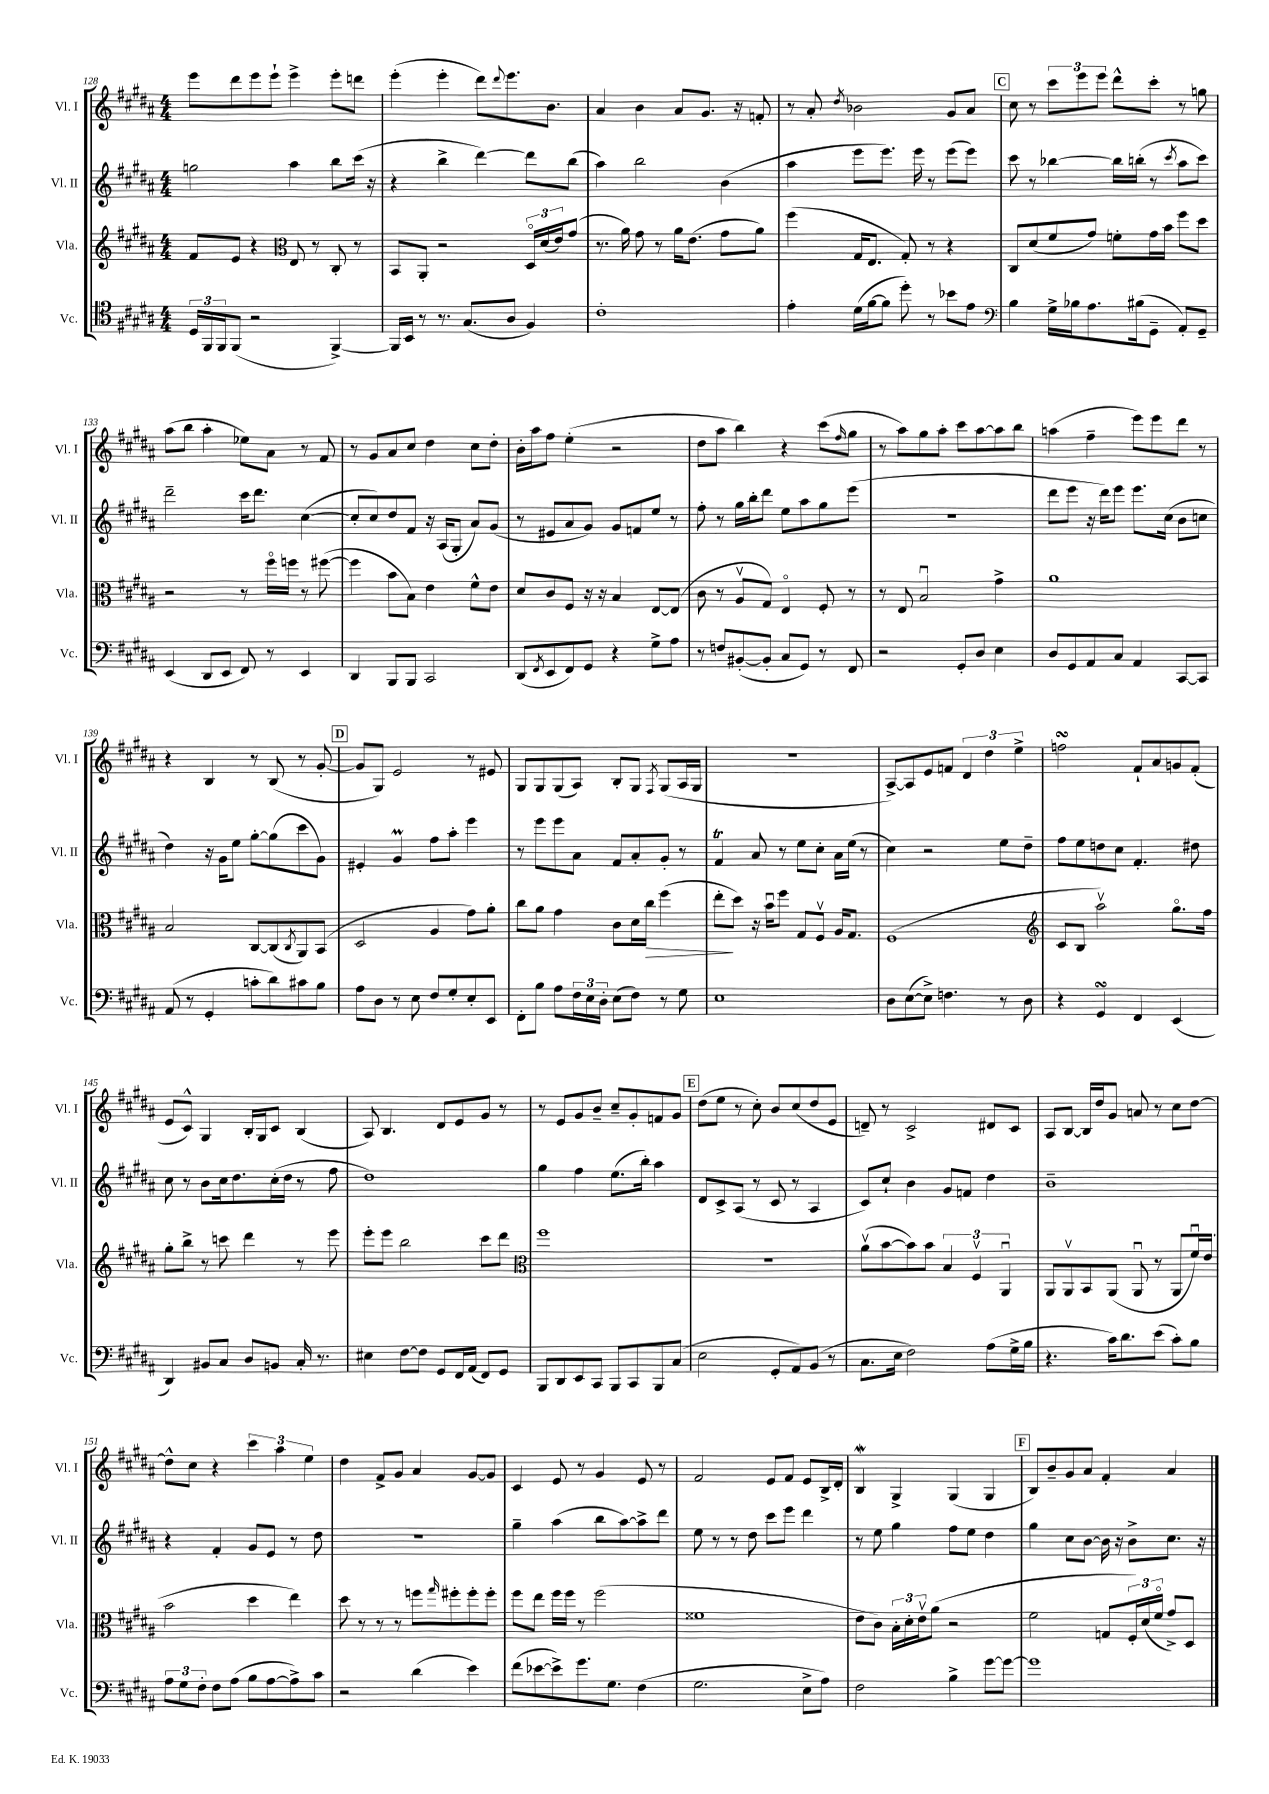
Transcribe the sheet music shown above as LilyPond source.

<<
\new StaffGroup <<
\new Staff = "s0" \with { instrumentName = "Vl. I" shortInstrumentName = "Vl. I" } {
    \clef treble \key b \major \numericTimeSignature \time 4/4
    e'''8 dis'''8 e'''8 e'''8-! e'''4-> e'''8-. d'''8 |
    e'''4-.( e'''4-. dis'''8) \appoggiatura { dis'''8 } e'''8. b'8. |
    ais'4 b'4 ais'8 gis'8. r16 f'8-. |
    r8 ais'8-. \acciaccatura { dis''8 } bes'2 gis'8 ais'8 |
    \mark \markup { \box "C" } cis''8 r8 \tuplet 3/2 { cis'''8 e'''8 e'''8 } dis'''8-^ cis'''8-. r8 g''8 |
    ais''8( b''8 ais''4-. ees''8) ais'8 r8 fis'8 |
    r8 gis'8 ais'8 cis''8 dis''4 cis''8 dis''8-. |
    b'16-. ais''16 fis''8 e''4-.( r2 |
    dis''8 ais''8 b''4) r4 cis'''8( \grace { fis''16 } gis''8 |
    r8 ais''8) gis''8 ais''8-. cis'''8 ais''8~ ais''8 b''8 |
    a''4( fis''4-- e'''8) e'''8 dis'''8 r8 |
    r4 b4 r8 b8( r8 gis'8~-. |
    \mark \markup { \box "D" } gis'8 gis8) e'2 r8 eis'8 |
    gis8 gis8 gis8( ais8) b8-. gis8 \acciaccatura { fis8 } gis8( ais16 gis16 |
    R1 |
    ais8~->) ais8 e'8 f'8 \tuplet 3/2 { dis'4 dis''4 e''4-> } |
    f''2\turn fis'8-! ais'8 g'8 fis'8-.( |
    e'8 cis'8-^) gis4 b16-. gis16 cis'8 b4( |
    ais8) b4. dis'8 e'8 gis'8 r8 |
    r8 e'8 gis'8 b'8-- cis''8-- gis'8-. f'8 gis'8 |
    \mark \markup { \box "E" } dis''8( e''8 r8 cis''8-.) b'8 cis''8( dis''8 e'8 |
    d'8--) r8 cis'2-> dis'8 cis'8 |
    ais8 b8~ b16 dis''16 gis'8 a'8 r8 cis''8 dis''8~ |
    dis''8-^ cis''8 r4 \tuplet 3/2 { cis'''4 ais''4 e''4 } |
    dis''4 fis'8-> gis'8 ais'4 gis'8~ gis'8 |
    cis'4 e'8 r8 gis'4 e'8 r8 |
    fis'2 e'8 fis'8 e'8 b16-> dis'16-. |
    b4\mordent gis4-> gis4( gis4 |
    \mark \markup { \box "F" } b8) b'8-- gis'8 ais'8 fis'4-. ais'4 \bar "|." |
}
\new Staff = "s1" \with { instrumentName = "Vl. II" shortInstrumentName = "Vl. II" } {
    \clef treble \key b \major \numericTimeSignature \time 4/4
    g''2 ais''4 b''8 cis'''16( r16 |
    r4 b''4-> dis'''4~) dis'''8 b''8( |
    ais''4) b''2 b'4( |
    ais''4 e'''8 e'''8.) e'''16 r8 e'''8( e'''8) |
    \mark \markup { \box "C" } cis'''8 r8 bes''4~ bes''16 b''16-.( r8 \acciaccatura { cis'''8 } ais''8 cis'''8) |
    dis'''2-- cis'''16 dis'''8. cis''4~( |
    cis''8-. cis''8) dis''8 fis'8 r16 ais16( gis8-. ais'8) gis'8( |
    r8 eis'8 ais'8 gis'8) gis'8 f'8 e''8 r8 |
    fis''8-. r8 gis''16 b''16-. dis'''8 e''8 ais''8 gis''8 e'''8( |
    R1 |
    dis'''8 e'''8 r16 dis'''16) e'''8 e'''8. cis''16( b'8 c''8 |
    dis''4) r16 gis'16 e''8 gis''8~-. gis''8( cis'''8 gis'8) |
    \mark \markup { \box "D" } eis'4-. gis'4\prall fis''8 ais''8-. e'''4 |
    r8 e'''8 e'''8 ais'8 fis'8 ais'8-. gis'8-. r8 |
    fis'4\trill ais'8 r8 e''8 cis''8-. ais'16 e''16( r8 |
    cis''4) r2 e''8 dis''8-- |
    fis''8 e''8 d''8 cis''8 fis'4.-. dis''8 |
    cis''8 r8 b'8 cis''16 dis''8. cis''16-.( dis''16 r8 fis''8 |
    dis''1) |
    gis''4 fis''4 e''8.( b''16-.) ais''4 |
    \mark \markup { \box "E" } dis'8 cis'8-> ais8( r8 cis'8 r8 ais4 |
    cis'8) cis''8-! b'4 gis'8 f'8 dis''4 |
    b'1-- |
    r4 fis'4-. gis'8 e'8 r8 dis''8 |
    R1 |
    gis''4-- ais''4( b''8 ais''8~) ais''8-> dis'''8 |
    e''8 r8 r8 dis''8 cis'''8 e'''8 dis'''4 |
    r8 e''8 gis''4 fis''8 e''8 dis''4 |
    \mark \markup { \box "F" } gis''4 cis''8 b'8~ b'16 r16 b'8-> cis''8. r16 \bar "|." |
}
\new Staff = "s2" \with { instrumentName = "Vla." shortInstrumentName = "Vla." } {
    \clef treble \key b \major \numericTimeSignature \time 4/4
    fis'8 e'8 r4 \clef alto e8 r8 cis8-. r8 |
    b,8 ais,8-. r2 \tuplet 3/2 { dis16\flageolet dis'16( e'16) } gis'8( |
    r8. ais'16) gis'8 r8 ais'16 e'8.( gis'8 ais'8) |
    fis''4( gis16 e8. gis8-.) r8 r4 |
    \mark \markup { \box "C" } cis8 dis'8( fis'8 gis'8) f'8-. gis'16 b'16 fis''8 dis''8 |
    r2 r8 fis''16\flageolet f''16 r8 fis''8~( |
    fis''4 b'8 b8) e'4 fis'8-^ e'8 |
    dis'8 cis'8 fis8 r16 r16 b4 e8~ e8( |
    cis'8 r8 ais8\upbow gis8) e4\flageolet fis8-. r8 |
    r8 e8 b2\downbow gis'4-> |
    ais'1 |
    b2 cis8~ cis8( \acciaccatura { cis8 } ais,8) b,8( |
    \mark \markup { \box "D" } dis2 ais4 gis'8) ais'8-. |
    cis''8 ais'8 gis'4 cis'8 dis'16 cis''16\> fis''4( |
    e''8-.\! dis''8) r16 b'16\downbow fis''8 gis8 fis8\upbow ais16 gis8. |
    fis1( |
    \clef treble cis'8 b8 ais''2\upbow) gis''8.\flageolet fis''16 |
    gis''8-. b''8-> r8 c'''8 dis'''4 r8 e'''8 |
    e'''8-. e'''8 b''2 cis'''8 dis'''8 |
    \clef alto fis''1 |
    \mark \markup { \box "E" } R1 |
    ais'8\upbow( b'8~ b'8) b'8 \tuplet 3/2 { b4 fis4\upbow ais,4\downbow } |
    ais,8 ais,8\upbow b,8 ais,8( ais,8\downbow r8 ais,8 fis'16\downbow) e'16( |
    b'2 dis''4 e''4) |
    dis''8 r8 r8 r8 f''8 \grace { gis''16 } fis''8-. fis''8-. fis''8-. |
    fis''8 e''8 fis''16 fis''16 r8 fis''2( |
    fisis'1 |
    e'8 cis'8) \tuplet 3/2 { b16-. dis'16-. e'16\upbow } ais'8( r2 |
    \mark \markup { \box "F" } fis'2 g8 \tuplet 3/2 { fis16-.) dis'16( fis'16\flageolet } gis'8->) dis8 \bar "|." |
}
\new Staff = "s3" \with { instrumentName = "Vc." shortInstrumentName = "Vc." } {
    \clef tenor \key b \major \numericTimeSignature \time 4/4
    \tuplet 3/2 { dis16 fis,16 fis,16 } fis,8( r2 fis,4~->) |
    fis,16 b,16 r8 r8. gis8.( ais8 fis4) |
    cis'1-. |
    e'4-. dis'16( fis'16~ fis'8 dis''8-.) r8 bes'8 e'8 |
    \mark \markup { \box "C" } \clef bass b4 gis16-> bes16 ais8. bis16( gis,8-- ais,8-.) gis,8-- |
    e,4( dis,8 e,8 fis,8) r8 e,4 |
    dis,4 b,,8 b,,8 cis,2 |
    dis,8( \acciaccatura { fis,8 } e,8 fis,8) gis,8 r4 gis8-> ais8 |
    r8 f8 bis,8~-.( bis,8-. cis8 gis,8) r8 fis,8 |
    r2 gis,8-. dis8 e4 |
    dis8 gis,8 ais,8 cis8 ais,4 cis,8~ cis,8 |
    ais,8( r8 gis,4-. c'8-. dis'8) cis'8 b8 |
    \mark \markup { \box "D" } ais8 dis8 r8 e8 fis8 gis8-. e8-. e,8 |
    fis,8-. b8 ais8 \tuplet 3/2 { fis16 e16 dis16-. } e8( fis8) r8 gis8 |
    e1 |
    dis8 e8~( e8->) f4. r8 dis8 |
    r4 gis,4\turn fis,4 e,4( |
    dis,4) bis,8 cis8 dis8 b,8 cis16-. r8. |
    eis4 fis8~ fis8 gis,8 fis,16 ais,16( fis,8) gis,8 |
    b,,8 dis,8 e,8 cis,8 b,,8 cis,8 b,,8 cis8( |
    \mark \markup { \box "E" } e2 gis,8-. ais,8) b,8( r8 |
    cis8. e16 fis2) ais8( gis16-> b16 |
    r4. cis'16) dis'8. e'8( cis'8-.) b8 |
    \tuplet 3/2 { ais8 gis8 fis8-. } fis8 ais8( b8 ais8~ ais8->) cis'8 |
    r2 dis'4( e'4) |
    fis'8( ees'8~ ees'8->) gis'8. gis8. fis4( |
    gis2. e8-> ais8) |
    fis2 b4-> gis'8~ gis'8~ |
    \mark \markup { \box "F" } gis'1 \bar "|." |
}
>>
>>
\layout { \context { \Score currentBarNumber = #128 } }
